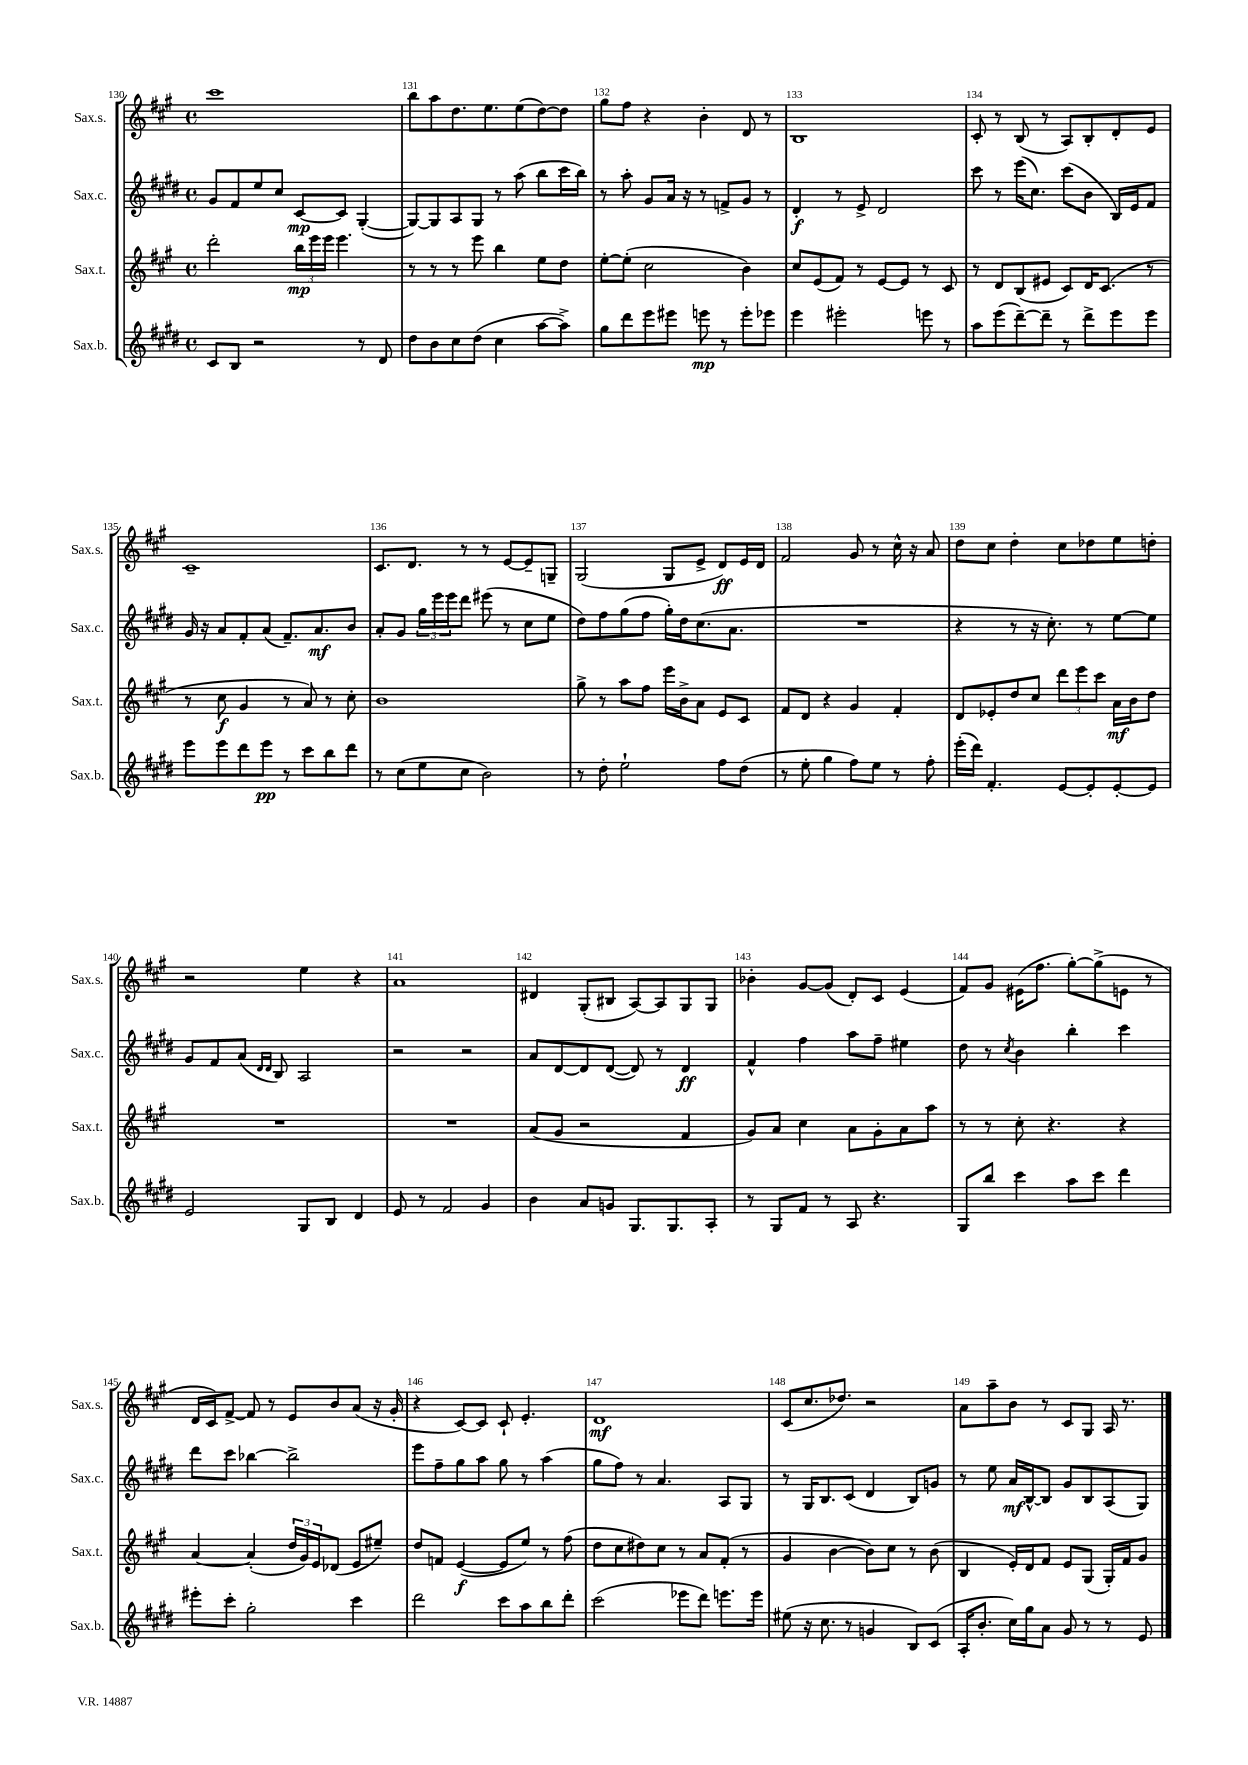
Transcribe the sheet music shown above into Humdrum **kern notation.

**kern	**dynam	**kern	**dynam	**kern	**dynam	**kern	**dynam
*part4	*part4	*part3	*part3	*part2	*part2	*part1	*part1
*staff4	*staff4	*staff3	*staff3	*staff2	*staff2	*staff1	*staff1
*I"Sax.b.	*	*I"Sax.t.	*	*I"Sax.c.	*	*I"Sax.s.	*
*I'Sax.b.	*	*I'Sax.t.	*	*I'Sax.c.	*	*I'Sax.s.	*
*clefG2	*	*clefG2	*	*clefG2	*	*clefG2	*
*k[f#c#g#d#]	*	*k[f#c#g#]	*	*k[f#c#g#d#]	*	*k[f#c#g#]	*
*M4/4	*	*M4/4	*	*M4/4	*	*M4/4	*
*met(c)	*	*met(c)	*	*met(c)	*	*met(c)	*
=130	=130	=130	=130	=130	=130	=130	=130
8c#/L	.	2ddd'\	.	8g#/L	.	1ccc#	.
8B/J	.	.	.	8f#/	.	.	.
2r	.	.	.	8ee/	.	.	.
.	.	.	.	8cc#/J	.	.	.
.	.	24bb\LL	mp	[8c#/L	mp	.	.
.	.	24eee\	.	.	.	.	.
.	.	24eee\JJ	.	.	.	.	.
.	.	4.eee\	.	8c#/J]	.	.	.
8r	.	.	.	([4G#'/	.	.	.
8d#/	.	.	.	.	.	.	.
=131	=131	=131	=131	=131	=131	=131	=131
8dd#\L	.	8r	.	8G#/L_)	.	8bb\L	.
8b\	.	8r	.	8G#/]	.	8aa\	.
8cc#\	.	8r	.	8A/	.	8.dd\	.
(8dd#\J	.	8eee\	.	8G#/J	.	.	.
.	.	.	.	.	.	8.ee\	.
4cc#\	.	4bb\	.	8r	.	.	.
.	.	.	.	(8aa\	.	(8ee\	.
[8aa\L	.	8ee\L	.	8bb\L	.	[8dd\)	.
8aa^\J])	.	8dd\J	.	16ccc#\L	.	8dd\J]	.
.	.	.	.	16bb\JJ)	.	.	.
=132	=132	=132	=132	=132	=132	=132	=132
8gg#\L	.	[8ee'\L	.	8r	.	8gg#\L	.
8ddd#\	.	(8ee'\J]	.	8aa'\	.	8ff#\J	.
8eee\	.	2cc#\	.	8g#/L	.	4r	.
8eee#X\J	.	.	.	16a/Jk	.	.	.
.	.	.	.	16r	.	.	.
8eeen\	mp	.	.	8r	.	4b'\	.
8r	.	.	.	8fn^/L	.	.	.
8eee'\L	.	4b\)	.	8g#/J	.	8d/	.
8eee-X\J	.	.	.	8r	.	8r	.
=133	=133	=133	=133	=133	=133	=133	=133
4eee\	.	8cc#/L	.	4d#'/	f	1B	.
.	.	(8e/	.	.	.	.	.
2eee#X'\	.	8f#/J)	.	8r	.	.	.
.	.	8r	.	8e^/	.	.	.
.	.	[8e/L	.	2d#/	.	.	.
.	.	8e/J]	.	.	.	.	.
8eeen\	.	8r	.	.	.	.	.
8r	.	8c#/	.	.	.	.	.
=134	=134	=134	=134	=134	=134	=134	=134
8aa\L	.	8r	.	8ccc#\	.	8c#'/	.
(8eee\	.	8d/L	.	8r	.	8r	.
[8ddd#~\)	.	(8B/	.	(16eee\KL	.	(8B/	.
.	.	.	.	8.cc#\J)	.	.	.
8ddd#~\J]	.	8e#X/J	.	.	.	8r	.
8r	.	8c#/L)	.	(8ccc#\L	.	8A/L)	.
8ddd#^\L	.	16d/K	.	8b\J	.	8B'/	.
.	.	(8.c#/J	.	.	.	.	.
8eee\	.	.	.	16B/LL)	.	8d'/	.
.	.	.	.	16e/J	.	.	.
8eee\J	.	8r	.	8f#/J	.	8e/J	.
!!LO:LB:g=z
=135	=135	=135	=135	=135	=135	=135	=135
8eee\L	.	8r	.	16g#/	.	1c#~	.
.	.	.	.	16r	.	.	.
8eee\	.	8cc#\	f	8a/L	.	.	.
8ddd#\	.	4g#/	.	8f#'/	.	.	.
8eee\J	pp	.	.	(8a/J	.	.	.
8r	.	8r	.	8.f#~/L)	.	.	.
8ccc#\L	.	8a/)	.	.	.	.	.
.	.	.	.	8.a/	mf	.	.
8bb\	.	8r	.	.	.	.	.
8ddd#\J	.	8cc#'\	.	8b/J	.	.	.
=136	=136	=136	=136	=136	=136	=136	=136
8r	.	1b	.	8a'/L	.	8.c#/L	.
(8cc#\L	.	.	.	8g#/J	.	.	.
.	.	.	.	.	.	8.d/J	.
8ee\	.	.	.	24gg#\LL	.	.	.
.	.	.	.	24eee\	.	.	.
.	.	.	.	24eee\J	.	.	.
8cc#\J	.	.	.	8ddd#\J	.	8r	.
2b\)	.	.	.	(8eee#X\	.	8r	.
.	.	.	.	8r	.	[8e/L	.
.	.	.	.	8cc#\L	.	8e~/]	.
.	.	.	.	8ee\J	.	8Gn~/J	.
=137	=137	=137	=137	=137	=137	=137	=137
8r	.	8gg#^\	.	8dd#\L)	.	(2G#/	.
8dd#'\	.	8r	.	8ff#\	.	.	.
2ee`\	.	8aa\L	.	(8gg#\	.	.	.
.	.	8ff#\J	.	8ff#\J	.	.	.
.	.	16eee\LL	.	16gg#'\LL)	.	8G#/L	.
.	.	16b^\J	.	16dd#\J	.	.	.
.	.	8a\J	.	(8.cc#\	.	8e^/J	.
8ff#\L	.	8e/L	.	.	.	8d/L)	ff
.	.	.	.	8.a\J	.	.	.
(8dd#\J	.	8c#/J	.	.	.	16e/L	.
.	.	.	.	.	.	16d/JJ	.
=138	=138	=138	=138	=138	=138	=138	=138
8r	.	8f#/L	.	1r	.	2f#/	.
8ee'\	.	8d/J	.	.	.	.	.
4gg#\	.	4r	.	.	.	.	.
8ff#\L)	.	4g#/	.	.	.	8g#/	.
8ee\J	.	.	.	.	.	8r	.
8r	.	4f#'/	.	.	.	16cc#^^\	.
.	.	.	.	.	.	16r	.
8ff#'\	.	.	.	.	.	8a/	.
=139	=139	=139	=139	=139	=139	=139	=139
(16eee'\LL	.	8d/L	.	4r	.	8dd\L	.
16ddd#\JJ)	.	.	.	.	.	.	.
4.f#'/	.	8e-X'/	.	.	.	8cc#\J	.
.	.	8dd/	.	8r	.	4dd'\	.
.	.	8cc#/J	.	16r	.	.	.
.	.	.	.	8.cc#'\)	.	.	.
[8e/L	.	12ddd\L	.	.	.	8cc#\L	.
.	.	12eee\	.	.	.	.	.
8e'/]	.	.	.	8r	.	8dd-X\	.
.	.	12ccc#\J	.	.	.	.	.
[8e'/	.	16a\LL	mf	[8ee\L	.	8ee\	.
.	.	16b\J	.	.	.	.	.
8e/J]	.	8dd\J	.	8ee\J]	.	8ddn'\J	.
!!LO:LB:g=z
=140	=140	=140	=140	=140	=140	=140	=140
2e/	.	1r	.	8g#/L	.	2r	.
.	.	.	.	8f#/	.	.	.
.	.	.	.	(8a/J	.	.	.
.	.	.	.	16qqd#/LL	.	.	.
.	.	.	.	16qqd#/JJ	.	.	.
.	.	.	.	8B/)	.	.	.
8G#/L	.	.	.	2A/	.	4ee\	.
8B/J	.	.	.	.	.	.	.
4d#/	.	.	.	.	.	4r	.
=141	=141	=141	=141	=141	=141	=141	=141
8e/	.	1r	.	2r	.	1a	.
8r	.	.	.	.	.	.	.
2f#/	.	.	.	.	.	.	.
.	.	.	.	2r	.	.	.
4g#/	.	.	.	.	.	.	.
=142	=142	=142	=142	=142	=142	=142	=142
4b\	.	(8a/L	.	8a/L	.	4d#X/	.
.	.	8g#/J	.	[8d#/	.	.	.
8a/L	.	2r	.	8d#/]	.	(8G#'/L	.
8gn/J	.	.	.	([8d#/J	.	8B#X/J	.
8.G#/L	.	.	.	8d#/])	.	[8A/L)	.
.	.	.	.	8r	.	8A/]	.
8.G#/	.	.	.	.	.	.	.
.	.	4f#/	.	4d#/	ff	8G#/	.
8A'/J	.	.	.	.	.	8G#/J	.
=143	=143	=143	=143	=143	=143	=143	=143
8r	.	8g#/L)	.	4f#^^/	.	4b-X'\	.
8G#/L	.	8a/J	.	.	.	.	.
8f#/J	.	4cc#\	.	4ff#\	.	[8g#/L	.
8r	.	.	.	.	.	(8g#/J]	.
8A/	.	8a\L	.	8aa\L	.	8d'/L)	.
4.r	.	8g#'\	.	8ff#~\J	.	8c#/J	.
.	.	8a\	.	4ee#X\	.	(4e/	.
.	.	8aa\J	.	.	.	.	.
=144	=144	=144	=144	=144	=144	=144	=144
8G#/L	.	8r	.	8dd#\	.	8f#/L)	.
8bb/J	.	8r	.	8r	.	8g#/J	.
.	.	.	.	8qcc#/	.	.	.
4ccc#\	.	8cc#'\	.	4b\	.	(16e#X\KL	.
.	.	.	.	.	.	8.ff#\J	.
.	.	4.r	.	.	.	.	.
8aa\L	.	.	.	4bb'\	.	[8gg#'\L)	.
8ccc#\J	.	.	.	.	.	(8gg#^\]	.
4ddd#\	.	4r	.	4ccc#\	.	8en\J	.
.	.	.	.	.	.	8r	.
!!LO:LB:g=z
=145	=145	=145	=145	=145	=145	=145	=145
8eee#X'\L	.	[4a/	.	8ddd#\L	.	16d/LL	.
.	.	.	.	.	.	16c#/J)	.
8ccc#'\J	.	.	.	8ccc#\J	.	[8f#^/J	.
2gg#'\	.	(4a'/]	.	[4bb-X\	.	8f#/]	.
.	.	.	.	.	.	8r	.
.	.	24dd/LL	.	2bb-^\]	.	8e/L	.
.	.	24g#/)	.	.	.	.	.
.	.	24e/J	.	.	.	.	.
.	.	(8d-X/J	.	.	.	8b/	.
4ccc#\	.	8e/L	.	.	.	(8a/J	.
.	.	8ee#X~/J)	.	.	.	16r	.
.	.	.	.	.	.	16g#'/	.
=146	=146	=146	=146	=146	=146	=146	=146
2ddd#\	.	8dd/L	.	8eee\L	.	4r	.
.	.	8fn/J	.	8ff#~\	.	.	.
.	.	([4e/	f	8gg#\	.	[8c#/L)	.
.	.	.	.	8aa\J	.	8c#/J]	.
8ccc#\L	.	8e/L]	.	8gg#\	.	8c#`/	.
8aa\	.	8ee/J)	.	8r	.	4.e'/	.
8bb\	.	8r	.	(4aa\	.	.	.
8ddd#'\J	.	(8ff#\	.	.	.	.	.
=147	=147	=147	=147	=147	=147	=147	=147
(2ccc#\	.	8dd\L	.	8gg#\L	.	1d	mf
.	.	8cc#\	.	8ff#\J)	.	.	.
.	.	8dd#X\)	.	8r	.	.	.
.	.	8cc#\J	.	4.a/	.	.	.
8eee-X\L	.	8r	.	.	.	.	.
8ddd#\J)	.	8a/L	.	.	.	.	.
8.eeen\L	.	(8f#'/J	.	8A/L	.	.	.
.	.	8r	.	8G#/J	.	.	.
16eee\Jk	.	.	.	.	.	.	.
=148	=148	=148	=148	=148	=148	=148	=148
(8ee#X\	.	4g#/	.	8r	.	(8c#/L	.
16r	.	.	.	16G#/KL	.	8.cc#/	.
8.cc#\	.	.	.	8.B/	.	.	.
.	.	[4b\	.	.	.	.	.
.	.	.	.	.	.	8.dd-X/J)	.
8r	.	.	.	(8c#/J	.	.	.
4gn/	.	8b\L])	.	4d#/	.	2r	.
.	.	8cc#\J	.	.	.	.	.
8B/L)	.	8r	.	8B/L)	.	.	.
(8c#/J	.	(8b\	.	8gn/J	.	.	.
=149	=149	=149	=149	=149	=149	=149	=149
16A'/KL	.	4B/	.	8r	.	8a\L	.
8.b'/J	.	.	.	.	.	.	.
.	.	.	.	8ee\	.	8aa~\	.
16cc#\LL)	.	16e'/LL)	.	16a/LL	mf	8b\J	.
16gg#\J	.	16d/J	.	[16B^^/J	.	.	.
8a\J	.	8f#/J	.	8B/J]	.	8r	.
8g#/	.	8e/L	.	8g#/L	.	8c#/L	.
8r	.	(8G#/J	.	8B/	.	8G#/J	.
8r	.	16G#'/LL)	.	(8A/	.	16A/	.
.	.	16f#/J	.	.	.	8.r	.
8e/	.	8g#/J	.	8G#/J)	.	.	.
==	==	==	==	==	==	==	==
*-	*-	*-	*-	*-	*-	*-	*-
